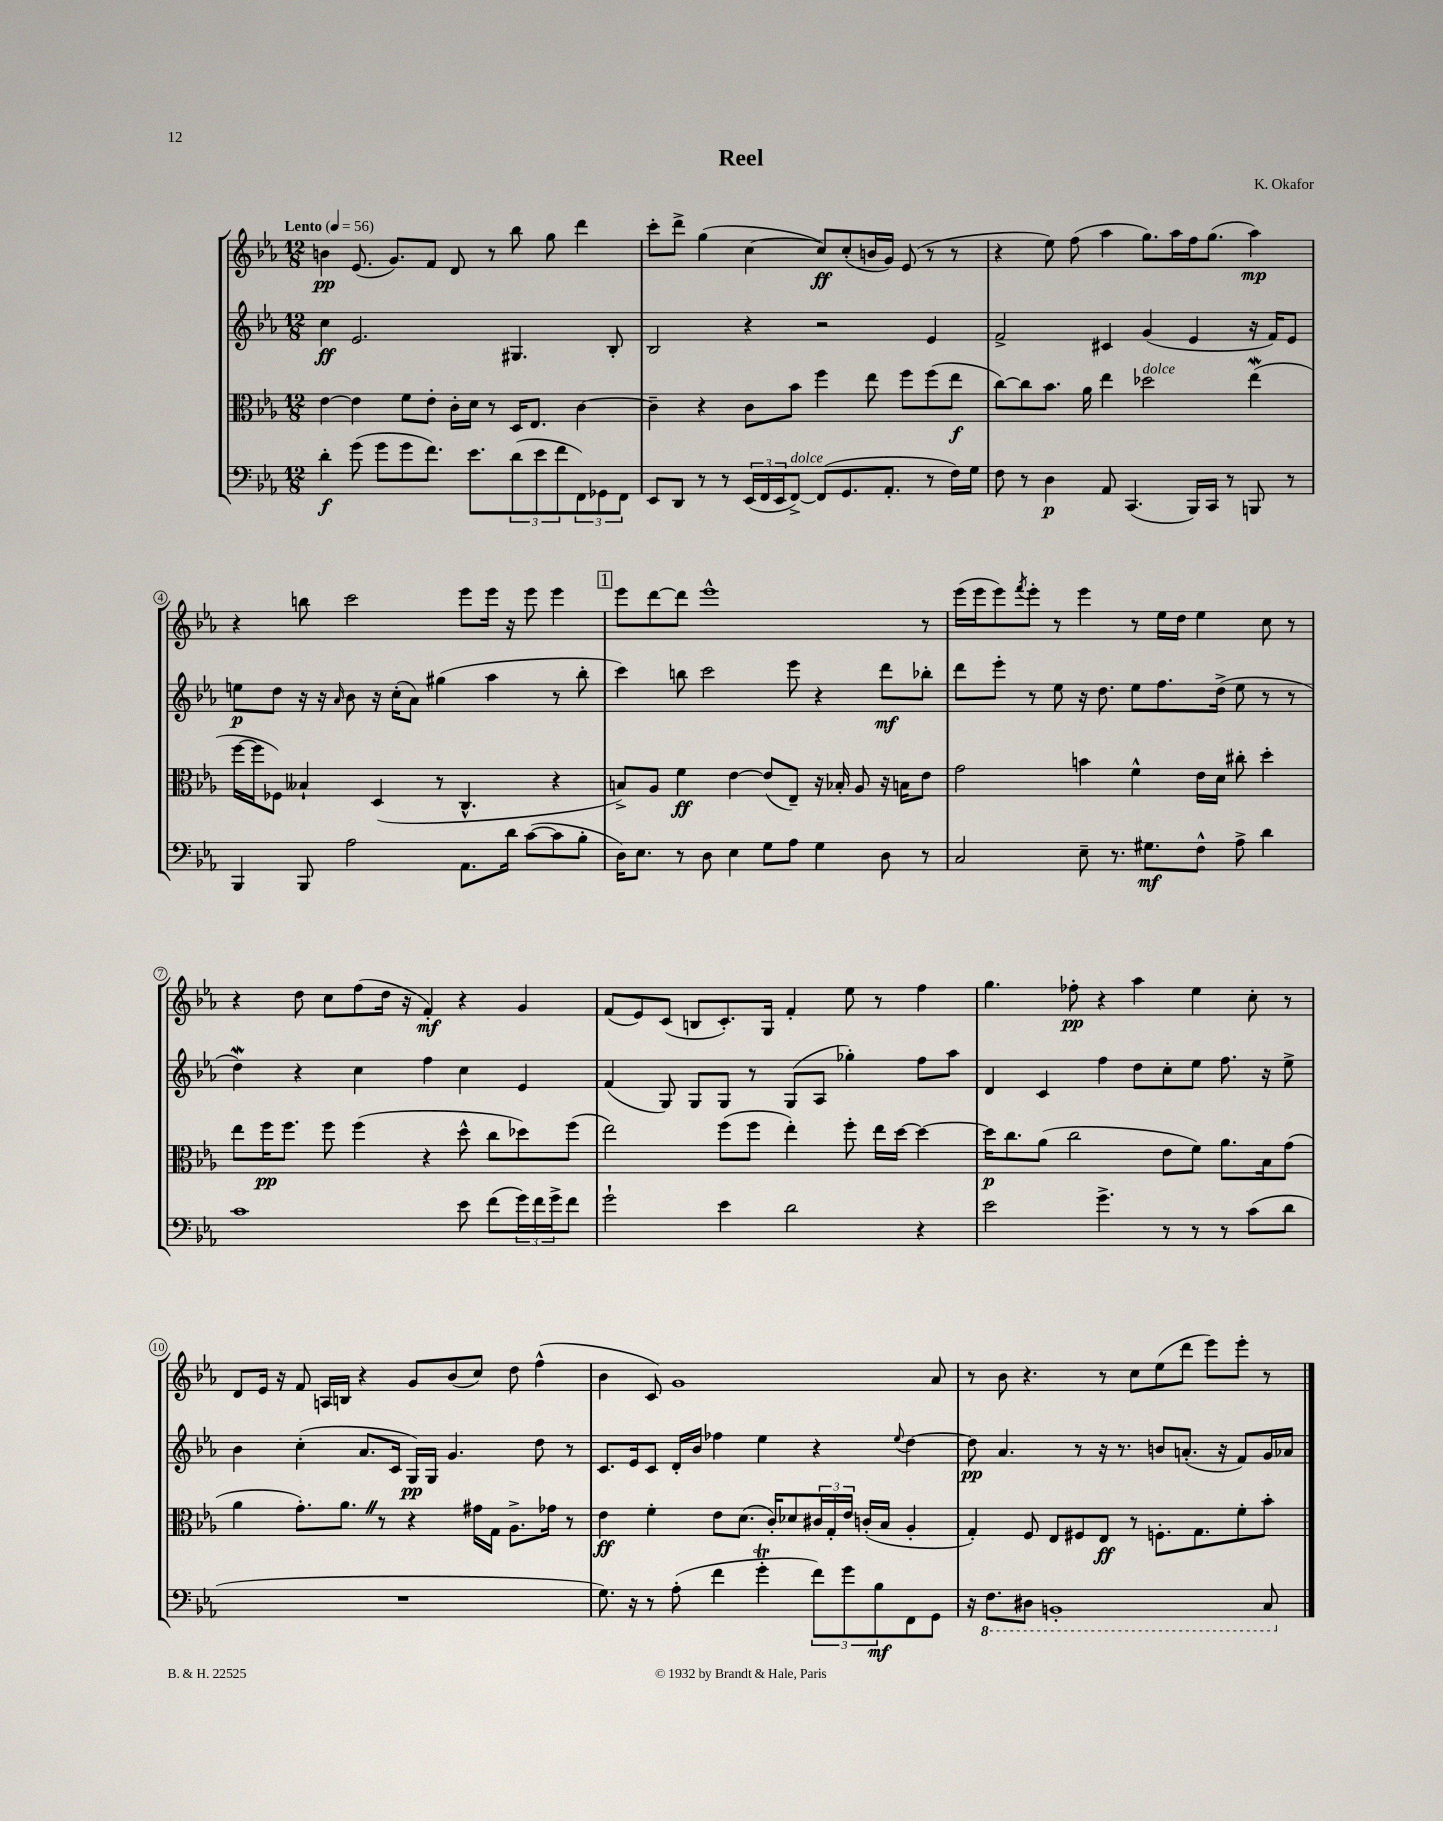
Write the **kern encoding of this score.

**kern	**kern	**kern	**kern
*staff4	*staff3	*staff2	*staff1
*clefF4	*clefC3	*clefG2	*clefG2
*k[b-e-a-]	*k[b-e-a-]	*k[b-e-a-]	*k[b-e-a-]
*M12/8	*M12/8	*M12/8	*M12/8
*MM56	*MM56	*MM56	*MM56
4d'\	[4e-\	4cc\	4b\
(8g\	4e-\]	2.e-/	(8.e-/
8g\L	.	.	.
.	.	.	8.g/L)
8g\	8f\L	.	.
8.f\J)	8e-'\J	.	8f/J
.	16c'\LL	.	8d/
8.e-\L	16d\JJ	.	.
.	8r	.	8r
(12d\	16D/LK	4.G#/	8bb-\
.	8.E-/J	.	.
12e-\	.	.	.
.	.	.	8gg\
12f\	.	.	.
12FF\)	[4c\	.	4ddd\
12GG-\	.	.	.
.	.	8B-'/	.
12FF\J	.	.	.
=	=	=	=
8EE-/L	4c~\]	2B-/	8ccc'\L
8DD/J	.	.	8ddd^\J
8r	4r	.	(4gg\
8r	.	.	.
(24EE-/LL	8c\L	4r	[4cc\
24FF/	.	.	.
24EE-/J	.	.	.
[8FF^/J)	8b-\J	.	.
(8FF/]L	4ff\	2r	8cc/]L)
8.GG/	.	.	(8cc'/
.	8ee-\	.	16b/L
8.AA-'/J	.	.	16g/JJ)
.	8ff\L	.	(8e-/
8r	(8ff\	4e-/	8r
16F\LL)	8ee-\J	.	8r
16G\JJ	.	.	.
=	=	=	=
8F\	[8cc\L)	2f^/	4r
8r	8cc\]	.	.
4D\	8.b-\J	.	8ee-\)
.	.	.	(8ff\
.	16a-\	.	.
8AA-/	4ee-\	4c#/	4aa-\
(4.CC/	.	.	.
.	2dd-\	(4g/	8.gg\L)
.	.	.	16aa-\L
16BBB-/LL)	.	4e-/	16ff\J
16CC/JJ	.	.	(8.gg\J
8r	.	.	.
8BBB/	(4ee-\	16r	4aa-\)
.	.	16f/LK)	.
8r	.	8e-/J	.
=	=	=	=
4BBB-/	[16ff\LL	8ee\L	4r
.	16ff\]J	.	.
.	8F-\J)	8dd\J	.
8BBB-/	4B--`/	16r	8bb\
.	.	16r	.
.	.	16qqa-/	.
2A-\	.	8b-\	2ccc\
.	(4D/	16r	.
.	.	(16cc'\LK	.
.	.	8a-\J)	.
.	8r	(4gg#\	.
8.AA-\L	4.C^^/	.	8eee-\L
.	.	4aa-\	16eee-\Jk
16d\Jk	.	.	16r
([8c\L	.	.	8eee-\
8c\]	4r	8r	4eee-\
8B-'\J	.	8bb-'\	.
=	=	=	=
16D\LK)	8B^/L)	4ccc\)	8eee-\L
8.E-\J	.	.	.
.	8A-/J	.	[8ddd\
8r	4f\	8bb\	8ddd\]J
8D\	.	2ccc\	1eee-^^
4E-\	[4e-\	.	.
8G\L	(8e-/]L	.	.
8A-\J	8E-~/J)	8eee-\	.
4G\	16r	4r	.
.	16B-'/	.	.
.	8A-/	.	.
8D\	16r	8ddd\L	.
.	16B\LK	.	.
8r	8e-\J	8bb-'\J	8r
=	=	=	=
2C/	2g\	8ddd\L	(16eee-\LL
.	.	.	16eee-\J
.	.	8eee-'\J	8eee-\)
.	.	.	8qfff/
.	.	8r	8eee-'\J
.	.	8ee-\	8r
8E-~\	4b\	16r	4eee-\
.	.	8.dd\	.
8.r	.	.	.
.	4f^^\	8ee-\L	8r
8.G#\L	.	.	.
.	.	8.ff\	16ee-\LL
.	.	.	16dd\JJ
8F^^\J	16e-\LL	.	4ee-\
.	16d\JJ	(16dd^\Jk	.
8A-^\	8cc#'\	8ee-\	.
4d\	4dd'\	8r	8cc\
.	.	8r	8r
=	=	=	=
1c	8ee-\L	4dd\)	4r
.	16ff\K	.	.
.	8.ff\J	.	.
.	.	4r	8dd\
.	8ff\	.	8cc\L
.	(4ff\	4cc\	(8ff\
.	.	.	16dd\Jk
.	.	.	16r
.	4r	4ff\	4f'/)
8e-\	8dd^^\	4cc\	4r
(8f\L	8cc\L	.	.
24g\L)	8dd-\)	4e-/	4g/
24f\	.	.	.
24g^\J	.	.	.
8f\J	(8ff\J	.	.
=	=	=	=
2g`\	2ee-\)	(4f/	(8f/L
.	.	.	8e-/)
.	.	8G/)	(8c/J
.	.	8G/L	8B/L
4e-\	(8ff\L	8G/J	8.c'/)
.	8ff\J	8r	.
.	.	.	16G/Jk
2d\	4ee-'\)	(8G/L	4f'/
.	.	8A-/J	.
.	8ff'\	4gg-'\)	8ee-\
.	16ee-\LL	.	8r
.	[16dd\JJ	.	.
4r	4dd\_	8ff\L	4ff\
.	.	8aa-\J	.
=	=	=	=
2e-\	16dd\]LK	4d/	4.gg\
.	8.cc\	.	.
.	(8a-\J	4c/	.
.	2cc\	.	8ff-'\
4.g^\	.	4ff\	4r
.	.	8dd\L	4aa-\
8r	8e-\L	8cc'\	.
8r	8f\J)	8ee-\J	4ee-\
8r	8.a-\L	8.ff\	.
(8c\L	.	.	8cc'\
.	16B-\k	16r	.
8d\J	(8g\J	8ee-^\	8r
=	=	=	=
1.r	4a-\	4b-\	8d/L
.	.	.	16e-/Jk
.	.	.	16r
.	8.g'\L)	(4cc'\	8f/
.	.	.	16A/LL
.	8.a-\J	.	16B/JJ
.	.	8.a-/L	4r
.	8r	.	.
.	.	16c/Jk	.
.	4r	16G/LL)	8g/L
.	.	16G/JJ	.
.	.	4.g/	(8b-/
.	16g#\LL	.	8cc/J)
.	16G\JJ	.	.
.	8.A-^\L	.	8dd\
.	.	8dd\	(4ff^^\
.	16g-\Jk	.	.
.	8r	8r	.
=	=	=	=
8.G\)	4e-\	8.c/L	4b-\
16r	.	16e-/k	.
8r	4f'\	8c/J	8c/)
(8A-'\	.	16d'/LL	1g
.	.	16b-/JJ	.
4f\	8e-\L	4ff-\	.
.	(8.d\J	.	.
4g'\	.	4ee-\	.
.	16c'/LK)	.	.
.	8d-/	.	.
12f\L)	24c#/L	4r	.
.	24G'/	.	.
12g\	24e-/JJ	.	.
.	(16c'/LL	.	.
12B-\	.	.	.
.	16B-/JJ	.	.
.	.	8qqee-/	.
8FF\	4A-'/	[4dd\	.
8GG\J	.	.	8a-/
=	=	=	=
16r	4G'/)	8dd\]	8r
8.FF\L	.	.	.
.	.	4.a-/	8b-\
8DD#\J	8F/	.	4.r
1BBB'	8E-/L	.	.
.	8F#/	8r	.
.	8E-/J	16r	8r
.	.	8.r	.
.	8r	.	8cc\L
.	8.F'\L	8b/L	(8ee-\
.	.	(8.a'/J	8ddd\J
.	8.G\	.	.
.	.	.	8eee-\L)
.	.	16r	.
.	8f'\	8f/L)	8eee-'\J
8CC/	8b-'\J	16g/L	8r
.	.	16a-/JJ	.
==	==	==	==
*-	*-	*-	*-
